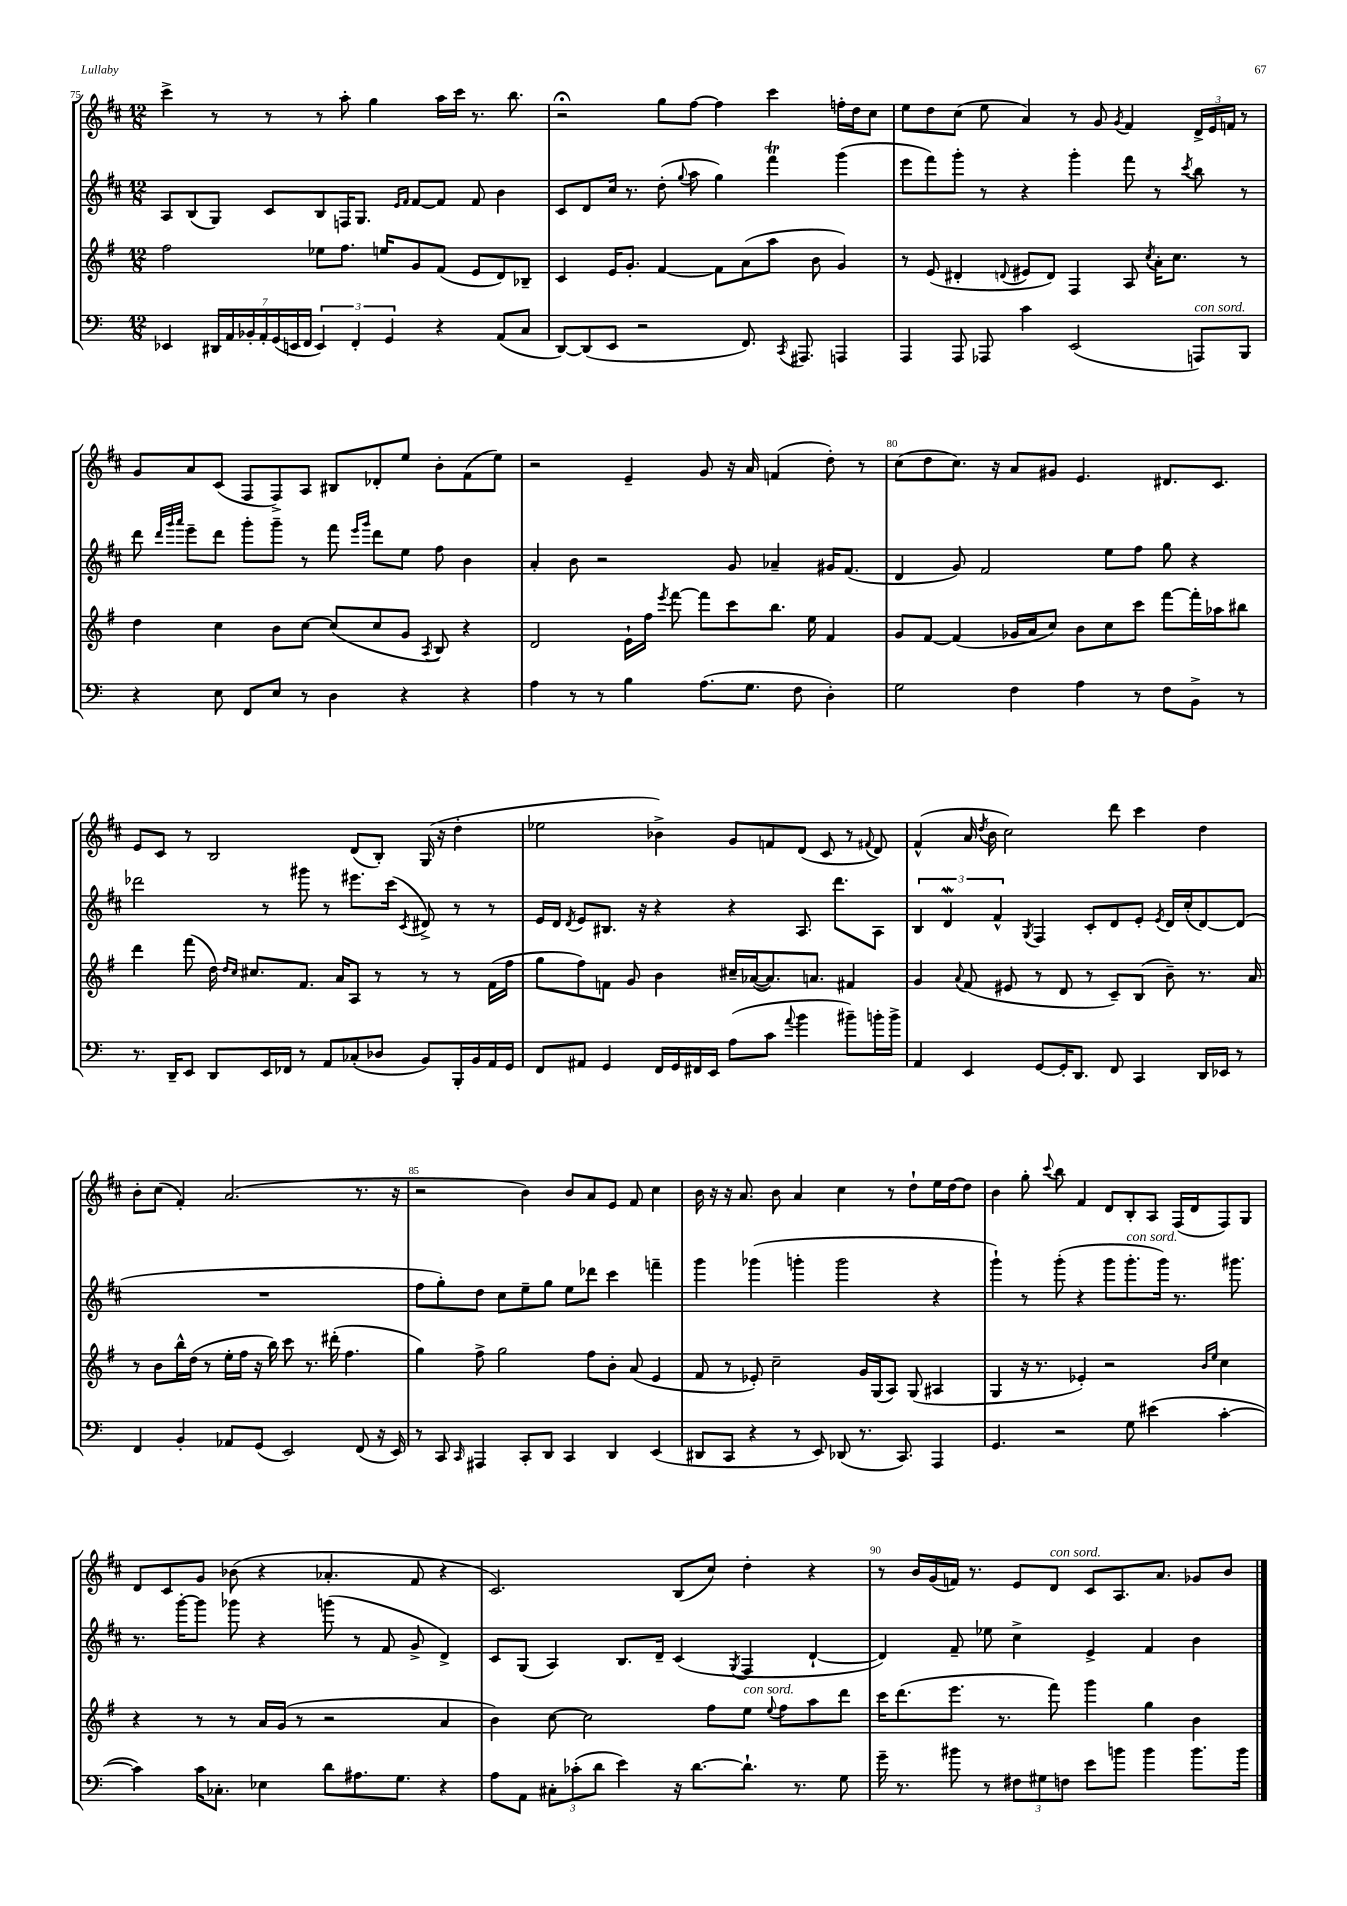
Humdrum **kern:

**kern	**kern	**kern	**kern
*part4	*part3	*part2	*part1
*staff4	*staff3	*staff2	*staff1
*clefF4	*clefG2	*clefG2	*clefG2
*k[]	*k[f#]	*k[f#c#]	*k[f#c#]
*M12/8	*M12/8	*M12/8	*M12/8
=75	=75	=75	=75
4EE-X/	2ff#\	8A/L	4ccc#^\
.	.	(8B/	.
28DD#X/LL	.	8G/J)	8r
28AA/	.	.	.
28BB-X'/	.	.	.
28AA'/	.	.	.
.	.	8c#/L	8r
(28GG/	.	.	.
28EEn/	.	.	.
28FF/JJ	.	.	.
6EE/)	8ee-X\L	8B/	8r
.	8.ff#\J	16Fn/K	8aa'\
6FF'/	.	.	.
.	.	8.G/J	.
.	.	.	4gg\
.	16een/KL	.	.
6GG/	.	.	.
.	.	16qqe/LL	.
.	.	16qqf#/JJ	.
.	8g/	[8f#/L	.
4r	(8f#/J	8f#/J]	16aa\LL
.	.	.	16ccc#\JJ
.	8e/L	8f#/	8.r
(8AA/L	8d/)	4b\	.
.	.	.	8.bb\
8C/J	8B-X~/J	.	.
=76	=76	=76	=76
[8DD/L)	4c/	8c#/L	2r;<
(8DD/]	.	8d/	.
8EE/J	16e/KL	16cc#/Jk	.
.	8.g'/J	8.r	.
2r	.	.	.
.	[4f#/	(8dd'\	8gg\L
.	.	8qqgg/	.
.	.	8aa\	[8ff#\J
.	8f#\L]	4gg\)	4ff#\]
8.FF/)	(8a\	.	.
.	8aa\J	4fff#t\	4ccc#\
8qCC/	.	.	.
8.AAA#X/	.	.	.
.	8b\	.	.
4AAAn/	4g/)	(4ggg\	16ffn'\LL
.	.	.	16dd\J
.	.	.	8cc#\J
=77	=77	=77	=77
4AAA/	8r	8eee\L	8ee\L
.	(8e/	8fff#\)	8dd\
8AAA/	4d#X'/	8ggg'\J	(8cc#\J
8AAA-X/	.	8r	8ee\
.	8qqdn/	.	.
4c\	8e#X/L	4r	4a/)
.	8d/J)	.	.
(2EE/	4F#/	4ggg'\	8r
.	.	.	8g/
.	.	.	8qg/
.	8A/	8fff#\	4f#/
.	8qcc/	.	.
.	16a'\KL	8r	.
.	8.cc\J	.	.
.	.	8qccc#/	.
!LO:TX:a:i:t=con sord.	!	!	!
8AAAn/L)	.	8bb\	24d^/LL
.	.	.	24e/
.	.	.	24fn/JJ
8BBB/J	8r	8r	8r
!!LO:LB:g=z
=78	=78	=78	=78
4r	4dd\	8ddd\	8g/L
.	.	32qqddd/LLL	.
.	.	32qqggg/	.
.	.	32qqaaa/JJJ	.
.	.	8eee~\L	8a/
8E\	4cc\	8ddd\J	(8c#/J
8FF/L	.	8ggg'\L	8F#/L
8E/J	8b\L	8ggg~\J	8F#^/)
8r	[8cc\J	8r	8A/J
4D\	(8cc/L]	8fff#\	8B#X/L
.	.	16qqeee/LL	.
.	.	16qqggg/JJ	.
.	8cc/	8ddd\L	8d-X'/
4r	8g/J	8ee\J	8ee/J
.	8qA/	.	.
.	8B/)	8ff#\	8b'\L
4r	4r	4b\	(8f#\
.	.	.	8ee\J)
=79	=79	=79	=79
4A\	2d/	4a'/	2r
8r	.	8b\	.
8r	.	2r	.
4B\	16e`\LL	.	4e~/
.	16ff#\JJ	.	.
.	8qeee/	.	.
.	[8fff#\	.	.
(8.A\L	8fff#\L]	.	8g/
.	8ccc\	8g/	16r
8.G\J	.	.	16a/
.	8.bb\J	4a-X~/	(4fn/
8F\	.	.	.
.	16ee\	.	.
4D'\)	4f#/	16g#X/KL	8dd'\)
.	.	(8.f#/J	.
.	.	.	8r
=80	=80	=80	=80
2G\	8g/L	4d/	(8cc#\L
.	[8f#/J	.	8dd\
.	(4f#/]	8g/)	8.cc#\J)
.	.	2f#/	.
.	.	.	16r
4F\	16g-X/LL	.	8a/L
.	16a/J	.	.
.	8cc/J)	.	8g#X/J
4A\	8b\L	.	4.e/
.	8cc\	8ee\L	.
8r	8ccc\J	8ff#\J	.
8F\L	[8fff#\L	8gg\	8.d#X/L
8BB^\J	16fff#'\L]	4r	.
.	16aa-X\J	.	8.c#/J
8r	8bb#X\J	.	.
!!LO:LB:g=z
=81	=81	=81	=81
8.r	4ddd\	2ddd-X\	8e/L
.	.	.	8c#/J
16DD~/KL	.	.	.
8EE/J	(8fff#\	.	8r
8DD/L	16dd\)	.	2B/
.	16qqdd/LL	.	.
.	16qqcc/JJ	.	.
.	8.cc#X/L	.	.
16EE/L	.	8r	.
16FF-X/JJ	.	.	.
8r	8.f#/J	8ggg#X\	.
8AA/L	.	8r	.
.	16a/KL	.	.
(8C-X'/	8A/J	8.eee#X\L	(8d/L
8D-X/J	8r	.	8B'/J)
.	.	(16ccc#\Jk	.
.	.	8qc#/	.
8BB/L)	8r	8d#X^/)	(16G/
.	.	.	16r
16BBB'/L	8r	8r	4dd'\
16BB/	.	.	.
16AA/	(16f#\LL	8r	.
16GG/JJ	16ff#\JJ	.	.
=82	=82	=82	=82
8FF/L	8gg\L	16e/LL	2ee-X\
.	.	16d/JJ	.
.	.	8qd/	.
8AA#X/J	8ff#\)	8e/L	.
4GG/	8fn\J	8.B#X/J	.
.	8g/	.	.
.	.	16r	.
16FF/LL	4b\	4r	4b-X^\)
16GG/	.	.	.
16FF#X/	.	.	.
16EE/JJ	.	.	.
(8A\L	16cc#X~/LL	4r	8g/L
.	([16a-X/J	.	.
8c\J	8.a-/])	.	8fn/
8qqa/	.	.	.
4b\	.	8.A/	(8d/J
.	8.an/J	.	.
.	.	.	8c#/
.	.	8.ddd\L	.
8b#X~\L)	4f#X/	.	8r
.	.	.	8qqf#X/
16bn'\L	.	8A\J	8d/)
16b^\JJ	.	.	.
=83	=83	=83	=83
4AA/	4g/	6B/	(4f#^^/
.	.	6dw/	.
.	8qqa/	.	.
4EE/	(8f#/	.	16a/
.	.	.	8qdd/
.	.	.	16b\
.	.	6f#^^/	.
.	8e#X/	.	2cc#\)
.	.	8qG/	.
[8GG/L	8r	4F#/	.
16GG'/K]	8d/	.	.
8.DD/J	.	.	.
.	8r	8c#'/L	.
8FF/	8c~/L)	8d/	8ddd\
4CC/	(8B/J	8e'/J	4ccc#\
.	.	8qe/	.
.	8b~\)	16d/LL	.
.	.	(16cc#'/J	.
16DD/LL	8.r	[8d/)	4dd\
16EE-X/JJ	.	.	.
8r	.	(8d/J]	.
.	16a/	.	.
!!LO:LB:g=z
=84	=84	=84	=84
4FF/	8r	1.r	8b'\L
.	8b\L	.	(8cc#\J
4BB'/	16bb^^\L	.	4f#'/)
.	(16dd\JJ	.	.
.	8r	.	.
8AA-X/L	16ee'\LL	.	(2.a/
.	16ff#\JJ	.	.
(8GG/J	16r	.	.
.	16bb\)	.	.
2EE/)	8ccc\	.	.
.	8.r	.	.
.	(16ddd#X'\	.	.
.	4.ff#\	.	.
(8FF/	.	.	8.r
16r	.	.	.
16EE/)	.	.	16r
=85	=85	=85	=85
8r	4gg\)	8ff#\L	2r
8CC/	.	8gg'\)	.
16qqCC/	.	.	.
4AAA#X/	8ff#^\	8dd\J	.
.	2gg\	8cc#\L	.
8CC'/L	.	8ee~\	4b\)
8DD/J	.	8gg\J	.
4CC/	.	8ee\L	8b/L
.	8ff#\L	8ddd-X\J	8a/
4DD/	8b'\J	4ccc#\	8e/J
.	(8a/	.	8f#/
(4EE/	4e/	4fffn~\	4cc#\
=86	=86	=86	=86
8DD#X/L	8f#/	4ggg\	16b\
.	.	.	16r
8CC/J	8r	.	16r
.	.	.	8.a/
4r	8e-X'/)	(4ggg-X\	.
.	2cc~\	.	8b\
8r	.	4gggn'\	4a/
8EE/)	.	.	.
(8DD-X/	.	2ggg\	4cc#\
8.r	16g/LL	.	.
.	(16G/J	.	.
.	8A/J)	.	8r
8.CC/)	.	.	.
.	(8G/	.	8dd`\L
4AAA/	4A#X/	4r	16ee\L
.	.	.	[16dd\J
.	.	.	8dd\J]
=87	=87	=87	=87
4.GG/	4G/	4ggg`\)	4b\
.	16r	8r	8gg'\
.	8.r	.	.
.	.	.	8qqccc#/
2r	.	(8ggg'\	8bb\
.	4e-X'/)	4r	4f#/
.	2r	8ggg\L	8d/L
!	!	!LO:TX:a:i:t=con sord.	!
8G\	.	8.ggg'\	8B'/
(4e#X\	.	.	8A/J
.	.	16ggg\Jk)	.
.	.	8.r	(16F#/LL
.	.	.	16d/J
.	16qqb/LL	.	.
.	16qqee/JJ	.	.
[4c'\	4cc\	.	8F#/)
.	.	8.ggg#X\	.
.	.	.	8G/J
!!LO:LB:g=z
=88	=88	=88	=88
4c\])	4r	8.r	8d/L
.	.	.	8c#/
.	.	[16ggg'\KL	.
16c\KL	8r	8ggg\J]	8g/J
8.C-X'\J	.	.	.
.	8r	8ggg-X\	(8b-X\
4E-X\	16a/LL	4r	4r
.	(16g/JJ	.	.
.	8r	.	.
8d\L	2r	(8gggn\	4.a-X'/
8.A#X\	.	8r	.
.	.	8f#/	.
8.G\J	.	.	.
.	.	8g^/	8f#/
4r	4a/	4d^/)	4r
=89	=89	=89	=89
8A\L	4b\)	8c#/L	2.c#/)
8AA\J	.	(8G/J	.
12C#X'\L	[8cc\	4A/)	.
(12c-X'\	.	.	.
.	2cc\]	.	.
12d\J	.	.	.
4e\)	.	8.B/L	.
.	.	16d~/Jk	.
16r	.	(4c#/	(8B/L
[8.d\L	.	.	.
.	8ff#\L	.	8cc#/J)
.	.	8qG/	.
!	!LO:TX:a:i:t=con sord.	!	!
8.d`\J]	8ee\J	4F#/	4dd'\
.	8qqee/	.	.
.	8ff#\L	.	.
8.r	.	.	.
.	8aa\	[4d`/	4r
8G\	8ddd\J	.	.
=90	=90	=90	=90
16g~\	16ccc\KL	4d/])	8r
8.r	(8.ddd\	.	.
.	.	.	16b/LL
.	.	.	(16g/
8b#X\	8.eee\J	8f#~/	16fn/JJ)
.	.	.	8.r
8r	.	8ee-X\	.
.	8.r	.	.
12F#X\L	.	4cc#^\	8e/L
12G#X\	.	.	.
!	!	!	!LO:TX:a:i:t=con sord.
.	8fff#\)	.	8d/J
12Fn\J	.	.	.
8e\L	4ggg\	4e^/	8c#/L
8bn\J	.	.	8.A/
4b\	4gg\	4f#/	.
.	.	.	8.a/J
8.b\L	4b\	4b\	8g-X/L
.	.	.	8b/J
16b\Jk	.	.	.
==	==	==	==
*-	*-	*-	*-
